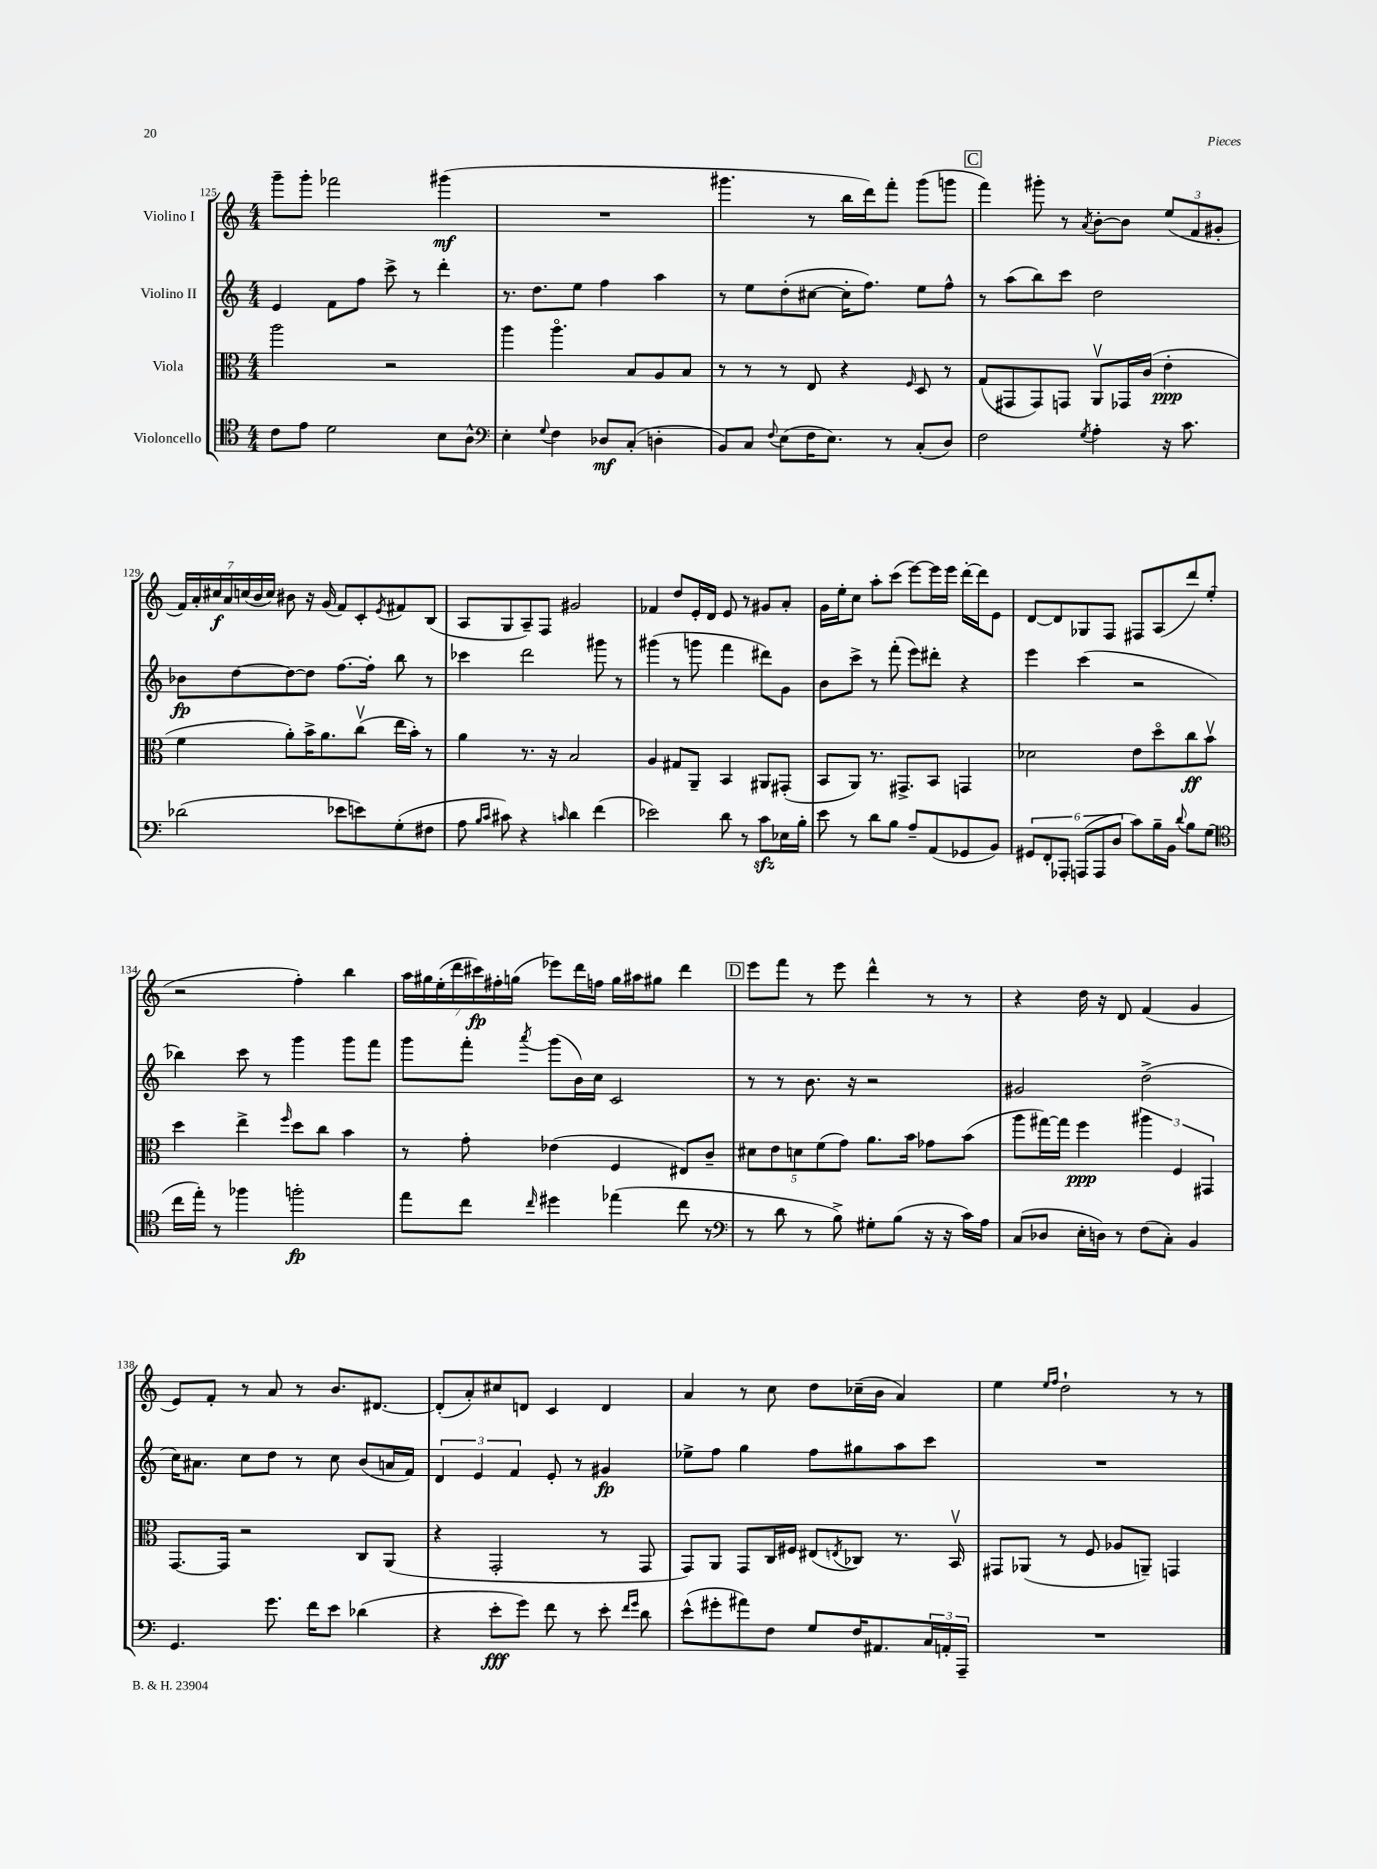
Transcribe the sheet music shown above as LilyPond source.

<<
\new StaffGroup <<
\new Staff = "s0" \with { instrumentName = "Violino I" } {
    \clef treble \key c \major \numericTimeSignature \time 4/4
    g'''8-- g'''8-. fes'''2 gis'''4\mf( |
    R1 |
    gis'''4. r8 b''16 d'''16) f'''8-. gis'''8( g'''8 |
    \mark \markup { \box "C" } f'''4) gis'''8-. r8 \acciaccatura { a'8 } b'8~-. b'8 \tuplet 3/2 { e''8( f'8 gis'8-. } |
    \tuplet 7/4 { f'16) a'16-. cis''16\f a'16 c''16( b'16 c''16) } bis'8 r16 g'16( f'8) c'8-. \acciaccatura { e'8 } fis'8 b8( |
    a8 g8 a8--) f8 gis'2 |
    fes'4 d''8 e'16-. d'16 e'8 r8 gis'8 a'8-. |
    g'16 e''16-. c''8 a''8-. c'''8( e'''8~) e'''16 e'''16 d'''16~-. d'''16 e'8 |
    d'8~ d'8 ges8 f8 fis8 a8( d'''8) e''8-.( |
    r2 f''4-.) b''4 |
    \tuplet 7/4 { a''16 gis''16 e''16-.( d'''16 cis'''16\fp) fis''16-. g''16( } ees'''8) d'''16 f''16 g''16 ais''16 gis''8 d'''4 |
    \mark \markup { \box "D" } e'''8 f'''8 r8 e'''8 d'''4-^ r8 r8 |
    r4 d''16 r16 d'8 f'4( g'4 |
    e'8) f'8-. r8 a'8 r8 b'8. dis'8.~ |
    dis'8-.( a'8-.) cis''8 d'8 c'4 d'4 |
    a'4 r8 c''8 d''8 ces''16--( b'16 a'4) |
    e''4 \grace { e''16 f''16 } d''2-! r8 r8 \bar "|." |
}
\new Staff = "s1" \with { instrumentName = "Violino II" } {
    \clef treble \key c \major \numericTimeSignature \time 4/4
    e'4 f'8 f''8 c'''8-> r8 d'''4-. |
    r8. d''8. e''8 f''4 a''4 |
    r8 e''8 d''8-.( cis''8~ cis''16-. f''8.) e''8 f''8-^ |
    \mark \markup { \box "C" } r8 a''8( b''8) c'''8 d''2 |
    bes'8\fp d''8~ d''8~ d''8 f''8.~ f''16-. b''8 r8 |
    ces'''4 d'''2 gis'''8 r8 |
    gis'''4( r8 g'''8 f'''4 dis'''8) g'8 |
    b'8 c'''8-> r8 f'''8-.( e'''8) dis'''8-. r4 |
    e'''4 c'''4( r2 |
    bes''4) c'''8 r8 g'''4 g'''8 f'''8 |
    g'''8 f'''8-. \acciaccatura { a'''8 } g'''8( b'16) c''16 c'2 |
    \mark \markup { \box "D" } r8 r8 b'8. r16 r2 |
    gis'2 d''2->( |
    c''16) ais'8. c''8 d''8 r8 c''8 b'8( a'16 f'16) |
    \tuplet 3/2 { d'4 e'4 f'4 } e'8-. r8 gis'4\fp |
    ees''8-> f''8 g''4 f''8 gis''8 a''8 c'''8 |
    R1 \bar "|." |
}
\new Staff = "s2" \with { instrumentName = "Viola" } {
    \clef alto \key c \major \numericTimeSignature \time 4/4
    a''2 r2 |
    a''4 a''4.\flageolet b8 a8 b8 |
    r8 r8 r8 e8 r4 \grace { f16 } d8 r8 |
    \mark \markup { \box "C" } g8( gis,8 gis,8) g,8 a,8\upbow ges,16 c'16( e'4-.\ppp |
    f'4 a'8-.) b'16-> a'8. c''8\upbow( e''16 b'16-.) r8 |
    a'4 r8. r16 b2 |
    a4 gis8 a,8-- b,4 ais,8 gis,8-.( |
    b,8 a,8) r8. gis,8.-> b,8 g,4 |
    des'2 e'8 d''8\flageolet c''8\ff b'8\upbow |
    d''4 e''4-> \grace { f''16 } d''8 c''8 b'4 |
    r8 g'8-. ees'4( f4 eis8) c'8-- |
    \mark \markup { \box "D" } \tuplet 5/4 { dis'8 e'8 d'8 f'8( g'8) } a'8. b'16 ges'8 b'8( |
    a''8 gis''16~) gis''16 f''4\ppp \tuplet 3/2 { ais''4 f4 gis,4 } |
    g,8.~ g,16 r2 c8 a,8( |
    r4 g,2-. r8 g,8 |
    g,8) a,8 g,8 c16 fis16 eis8( \acciaccatura { e8 } ces8) r8. b,16\upbow |
    gis,8 aes,8( r8 f8 aes8 a,8--) g,4 \bar "|." |
}
\new Staff = "s3" \with { instrumentName = "Violoncello" } {
    \clef tenor \key c \major \numericTimeSignature \time 4/4
    c'8 e'8 d'2 b8 a8-^ |
    \clef bass e4-. \appoggiatura { g8 } f4 des8\mf c8-.( d4-. |
    b,8) c8 \appoggiatura { f8 } e8( f16 e8.) r8 c8-.( d8) |
    \mark \markup { \box "C" } f2 \acciaccatura { g8 } a4-. r16 c'8. |
    des'2( ees'8 e'8) g8-.( fis8 |
    a8 \grace { b16 c'16 } cis'8) r4 \grace { c'16 } d'4 f'4( |
    ees'2) d'8 r8 c'8\sfz ees16 b16-. |
    e'8 r8 d'8 b8 a8-- a,8( ges,8 b,8) |
    \tuplet 6/4 { gis,8 f,8-. aes,,8-. a,,8( a,,8 d8 } c'8) b16-- b,16 \appoggiatura { d'8 } b8 g8( |
    \clef tenor c''16 e''16-.) r8 fes''4 f''2-.\fp |
    e''8 c''8 \grace { c''16 } dis''4 ees''4( c''8 r8 |
    \mark \markup { \box "D" } \clef bass r8 d'8 r8 b8->) gis8-. b8( r16 r16 c'16) a16 |
    c8( des8 e16-. d16) r8 f8( c8-.) b,4 |
    g,4. g'8. f'16 e'8 des'4( |
    r4 e'8-.\fff g'8) f'8 r8 e'8-. \grace { f'16 g'16 } d'8 |
    e'8-^( gis'8-. ais'8) f8 g8 f16 ais,8. \tuplet 3/2 { c16 a,16-. a,,16-- } |
    R1 \bar "|." |
}
>>
>>
\layout { \context { \Score currentBarNumber = #125 } }
